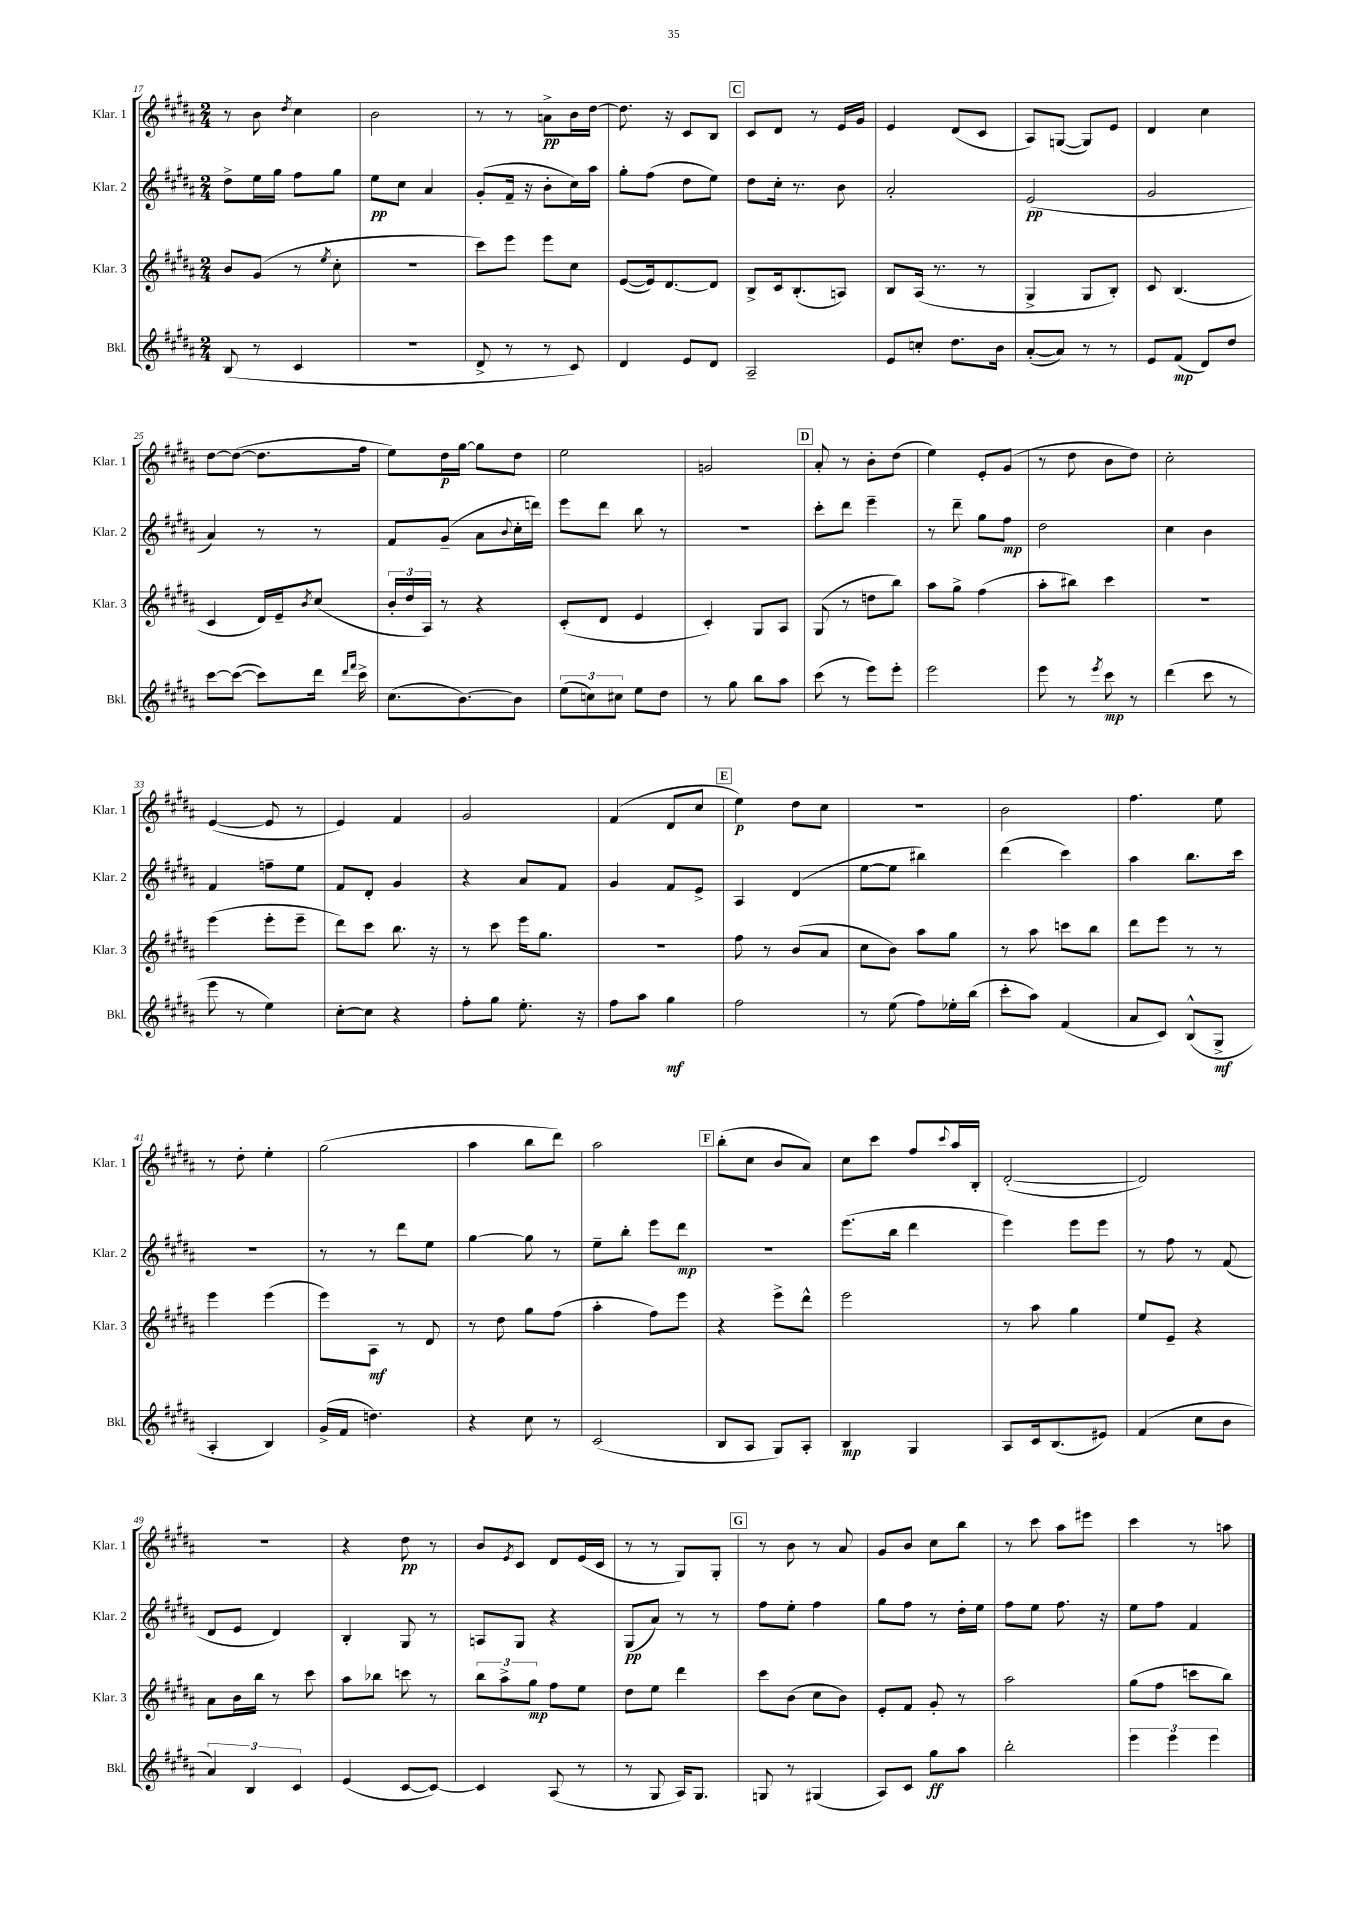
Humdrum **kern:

**kern	**dynam	**kern	**dynam	**kern	**dynam	**kern	**dynam
*part4	*part4	*part3	*part3	*part2	*part2	*part1	*part1
*staff4	*staff4	*staff3	*staff3	*staff2	*staff2	*staff1	*staff1
*I"Bkl.	*	*I"Klar. 3	*	*I"Klar. 2	*	*I"Klar. 1	*
*I'Bkl.	*	*I'Klar. 3	*	*I'Klar. 2	*	*I'Klar. 1	*
*clefG2	*	*clefG2	*	*clefG2	*	*clefG2	*
*k[f#c#g#d#a#]	*	*k[f#c#g#d#a#]	*	*k[f#c#g#d#a#]	*	*k[f#c#g#d#a#]	*
*M2/4	*	*M2/4	*	*M2/4	*	*M2/4	*
=17	=17	=17	=17	=17	=17	=17	=17
(8B/	.	8b/L	.	8dd#^\L	.	8r	.
8r	.	(8g#/J	.	16ee\L	.	8b\	.
.	.	.	.	16gg#\JJ	.	.	.
.	.	.	.	.	.	8qdd#/	.
4c#/	.	8r	.	8ff#\L	.	4cc#\	.
.	.	8qee/	.	.	.	.	.
.	.	8cc#'\	.	8gg#\J	.	.	.
=18	=18	=18	=18	=18	=18	=18	=18
2r	.	2r	.	8ee\L	pp	2b\	.
.	.	.	.	8cc#\J	.	.	.
.	.	.	.	4a#/	.	.	.
=19	=19	=19	=19	=19	=19	=19	=19
8d#^/	.	8ccc#\L)	.	(8g#'/L	.	8r	.
8r	.	8eee\J	.	16f#~/Jk	.	8r	.
.	.	.	.	16r	.	.	.
8r	.	8eee\L	.	8b'\L	.	8an^\L	pp
8c#/)	.	8cc#\J	.	16cc#\L)	.	16b\L	.
.	.	.	.	16aa#\JJ	.	[16dd#\JJ	.
=20	=20	=20	=20	=20	=20	=20	=20
4d#/	.	([8e/L	.	8gg#'\L	.	8.dd#\]	.
.	.	16e/k])	.	(8ff#\J	.	.	.
.	.	[8.d#/	.	.	.	16r	.
8e/L	.	.	.	8dd#\L	.	8c#/L	.
8d#/J	.	8d#/J]	.	8ee\J)	.	8B/J	.
!!LO:REH:place=s1:t=C
=21	=21	=21	=21	=21	=21	=21	=21
2A#~/	.	8B^/L	.	8dd#\L	.	8c#/L	.
.	.	16c#/k	.	16cc#'\Jk	.	8d#/J	.
.	.	(8.B'/	.	8.r	.	.	.
.	.	.	.	.	.	8r	.
.	.	8An/J)	.	8b\	.	16e/LL	.
.	.	.	.	.	.	16g#/JJ	.
=22	=22	=22	=22	=22	=22	=22	=22
8e/L	.	8B/L	.	2a#'/	.	4e/	.
8ccn'/J	.	(16A#/Jk	.	.	.	.	.
.	.	8.r	.	.	.	.	.
8.dd#\L	.	.	.	.	.	(8d#/L	.
.	.	8r	.	.	.	8c#/J	.
16b\Jk	.	.	.	.	.	.	.
=23	=23	=23	=23	=23	=23	=23	=23
([8a#'/L	.	4G#^/	.	(2e/	pp	8A#/L)	.
8a#/J])	.	.	.	.	.	([8Gn/J	.
8r	.	8G#/L	.	.	.	8G/L])	.
8r	.	8B'/J)	.	.	.	8e/J	.
=24	=24	=24	=24	=24	=24	=24	=24
8e/L	.	8c#/	.	2g#/	.	4d#/	.
(8f#/J	mp	(4.B/	.	.	.	.	.
8d#/L)	.	.	.	.	.	4cc#\	.
8dd#/J	.	.	.	.	.	.	.
!!LO:LB:g=z
=25	=25	=25	=25	=25	=25	=25	=25
[8ccc#\L	.	4c#/	.	4a#/)	.	[8dd#\L	.
(8ccc#\J_	.	.	.	.	.	(8dd#\J_	.
8ccc#\L])	.	16d#/LL)	.	8r	.	8.dd#\L]	.
.	.	16e~/J	.	.	.	.	.
.	.	8qb/	.	.	.	.	.
16ddd#\Jk	.	(8cc#/J	.	8r	.	.	.
16qqddd#/LL	.	.	.	.	.	.	.
16qqfff#/JJ	.	.	.	.	.	.	.
16ccc#^\	.	.	.	.	.	16ff#\Jk	.
=26	=26	=26	=26	=26	=26	=26	=26
(8.cc#\L	.	24b'/LL	.	8f#/L	.	8ee\L)	.
.	.	24dd#/	.	.	.	.	.
.	.	24A#/JJ)	.	.	.	.	.
.	.	8r	.	(8g#~/J	.	16dd#\L	p
[8.b\)	.	.	.	.	.	[16gg#\JJ	.
.	.	4r	.	8a#\L	.	8gg#\L]	.
.	.	.	.	8qqb/	.	.	.
8b\J]	.	.	.	16cc#'\L	.	8dd#\J	.
.	.	.	.	16dddn\JJ)	.	.	.
=27	=27	=27	=27	=27	=27	=27	=27
(12ee\L	.	(8c#'/L	.	8eee\L	.	2ee\	.
12ccn\)	.	.	.	.	.	.	.
.	.	8d#/J	.	8ddd#\J	.	.	.
12cc#X\J	.	.	.	.	.	.	.
8ee\L	.	4e/	.	8bb\	.	.	.
8dd#\J	.	.	.	8r	.	.	.
=28	=28	=28	=28	=28	=28	=28	=28
8r	.	4c#'/)	.	2r	.	2gn/	.
8gg#\	.	.	.	.	.	.	.
8bb\L	.	8G#/L	.	.	.	.	.
8aa#\J	.	8A#/J	.	.	.	.	.
!!LO:REH:place=s1:t=D
=29	=29	=29	=29	=29	=29	=29	=29
(8ccc#\	.	(8G#/	.	8ccc#'\L	.	8a#'/	.
8r	.	8r	.	8ddd#\J	.	8r	.
8eee\L)	.	8ddn\L	.	4eee~\	.	8b'\L	.
8eee'\J	.	8bb\J)	.	.	.	(8dd#\J	.
=30	=30	=30	=30	=30	=30	=30	=30
2eee\	.	8aa#\L	.	8r	.	4ee\)	.
.	.	8gg#^\J	.	8ddd#~\	.	.	.
.	.	(4ff#\	.	8gg#\L	.	8e'/L	.
.	.	.	.	8ff#\J	mp	(8g#/J	.
=31	=31	=31	=31	=31	=31	=31	=31
8eee\	.	8aa#'\L	.	2dd#\	.	8r	.
8r	.	8bb#X\J)	.	.	.	8dd#\	.
8qeee/	.	.	.	.	.	.	.
8ccc#\	mp	4ccc#\	.	.	.	8b\L	.
8r	.	.	.	.	.	8dd#\J)	.
=32	=32	=32	=32	=32	=32	=32	=32
(4ddd#\	.	2r	.	4cc#\	.	2cc#'\	.
8ccc#\	.	.	.	4b\	.	.	.
8r	.	.	.	.	.	.	.
!!LO:LB:g=z
=33	=33	=33	=33	=33	=33	=33	=33
8eee\	.	(4eee\	.	4f#/	.	([4e/	.
8r	.	.	.	.	.	.	.
4ee\)	.	8eee'\L	.	8ffn~\L	.	8e/]	.
.	.	8eee~\J	.	8ee\J	.	8r	.
=34	=34	=34	=34	=34	=34	=34	=34
[8cc#'\L	.	8ddd#\L)	.	8f#/L	.	4e/)	.
8cc#\J]	.	8ccc#\J	.	8d#'/J	.	.	.
4r	.	8.bb\	.	4g#/	.	4f#/	.
.	.	16r	.	.	.	.	.
=35	=35	=35	=35	=35	=35	=35	=35
8ff#'\L	.	8r	.	4r	.	2g#/	.
8gg#\J	.	8ccc#\	.	.	.	.	.
8.ee'\	.	16eee\KL	.	8a#/L	.	.	.
.	.	8.gg#\J	.	.	.	.	.
.	.	.	.	8f#/J	.	.	.
16r	.	.	.	.	.	.	.
=36	=36	=36	=36	=36	=36	=36	=36
8ff#\L	.	2r	.	4g#/	.	(4f#/	.
8aa#\J	.	.	.	.	.	.	.
4gg#\	mf	.	.	8f#/L	.	8d#/L	.
.	.	.	.	8e^/J	.	8cc#/J	.
!!LO:REH:place=s1:t=E
=37	=37	=37	=37	=37	=37	=37	=37
2ff#\	.	8ff#\	.	4A#/	.	4ee\)	p
.	.	8r	.	.	.	.	.
.	.	(8b/L	.	(4d#/	.	8dd#\L	.
.	.	8a#/J	.	.	.	8cc#\J	.
=38	=38	=38	=38	=38	=38	=38	=38
8r	.	8cc#\L	.	[8ee\L	.	2r	.
(8ee\	.	8b\J)	.	8ee\J]	.	.	.
8ff#\L)	.	8aa#\L	.	4bb#X\)	.	.	.
16ee-X'\L	.	8gg#\J	.	.	.	.	.
(16bb\JJ	.	.	.	.	.	.	.
=39	=39	=39	=39	=39	=39	=39	=39
8ccc#'\L	.	8r	.	(4ddd#\	.	2b\	.
8aa#\J)	.	8aa#\	.	.	.	.	.
(4f#/	.	8cccn\L	.	4ccc#\)	.	.	.
.	.	8bb\J	.	.	.	.	.
=40	=40	=40	=40	=40	=40	=40	=40
8a#/L	.	8ddd#\L	.	4aa#\	.	4.ff#\	.
8c#/J)	.	8eee\J	.	.	.	.	.
(8B^^/L	.	8r	.	8.bb\L	.	.	.
8G#^/J	mf	8r	.	.	.	8ee\	.
.	.	.	.	16ccc#\Jk	.	.	.
!!LO:LB:g=z
=41	=41	=41	=41	=41	=41	=41	=41
4A#'/	.	4eee\	.	2r	.	8r	.
.	.	.	.	.	.	8dd#'\	.
4B/)	.	(4eee\	.	.	.	4ee'\	.
=42	=42	=42	=42	=42	=42	=42	=42
(16g#^/LL	.	8eee\L)	.	8r	.	(2gg#\	.
16f#/JJ	.	.	.	.	.	.	.
4.ddn\)	.	8A#\J	mf	8r	.	.	.
.	.	8r	.	8ddd#\L	.	.	.
.	.	8d#/	.	8ee\J	.	.	.
=43	=43	=43	=43	=43	=43	=43	=43
4r	.	8r	.	[4gg#\	.	4aa#\	.
.	.	8dd#\	.	.	.	.	.
8cc#\	.	8gg#\L	.	8gg#\]	.	8bb\L	.
8r	.	(8ff#\J	.	8r	.	8ddd#\J)	.
=44	=44	=44	=44	=44	=44	=44	=44
(2c#/	.	4aa#'\	.	8ee~\L	.	2aa#\	.
.	.	.	.	8bb'\J	.	.	.
.	.	8ff#\L)	.	8eee\L	.	.	.
.	.	8eee\J	.	8ddd#\J	mp	.	.
!!LO:REH:place=s1:t=F
=45	=45	=45	=45	=45	=45	=45	=45
8B/L	.	4r	.	2r	.	(8bb'\L	.
8A#/J	.	.	.	.	.	8cc#\J	.
8G#/L)	.	8eee^\L	.	.	.	8b/L	.
8A#'/J	.	8ddd#^^\J	.	.	.	8a#/J)	.
=46	=46	=46	=46	=46	=46	=46	=46
4B/	mp	2eee\	.	(8.eee\L	.	8cc#\L	.
.	.	.	.	.	.	8ccc#\J	.
.	.	.	.	16bb\Jk	.	.	.
4G#/	.	.	.	4ddd#\	.	8ff#/L	.
.	.	.	.	.	.	8qqccc#/	.
.	.	.	.	.	.	16aa#/L	.
.	.	.	.	.	.	16B'/JJ	.
=47	=47	=47	=47	=47	=47	=47	=47
8A#/L	.	8r	.	4eee\)	.	([2d#'/	.
16c#/k	.	8aa#\	.	.	.	.	.
(8.B/	.	.	.	.	.	.	.
.	.	4gg#\	.	8eee\L	.	.	.
8e#X/J)	.	.	.	8eee\J	.	.	.
=48	=48	=48	=48	=48	=48	=48	=48
(4f#/	.	8ee/L	.	8r	.	2d#/])	.
.	.	8e~/J	.	8ff#\	.	.	.
8cc#\L	.	4r	.	8r	.	.	.
8b\J	.	.	.	(8f#/	.	.	.
!!LO:LB:g=z
=49	=49	=49	=49	=49	=49	=49	=49
6a#/)	.	8a#\L	.	8d#/L	.	2r	.
.	.	16b\L	.	8e/J	.	.	.
6B/	.	.	.	.	.	.	.
.	.	16bb\JJ	.	.	.	.	.
.	.	8r	.	4d#/)	.	.	.
6c#/	.	.	.	.	.	.	.
.	.	8ccc#\	.	.	.	.	.
=50	=50	=50	=50	=50	=50	=50	=50
(4e/	.	8aa#\L	.	4B'/	.	4r	.
.	.	8bb-X\J	.	.	.	.	.
[8c#/L	.	8cccn\	.	8G#/	.	8dd#\	pp
8c#/J_)	.	8r	.	8r	.	8r	.
=51	=51	=51	=51	=51	=51	=51	=51
4c#/]	.	12bb\L	.	8An/L	.	8b/L	.
.	.	12aa#^\	.	.	.	.	.
.	.	.	.	.	.	8qe/	.
.	.	.	.	8G#/J	.	8c#/J	.
.	.	12gg#\J	mp	.	.	.	.
(8A#/	.	8ff#\L	.	4r	.	8d#/L	.
8r	.	8ee\J	.	.	.	(16e/L	.
.	.	.	.	.	.	16c#/JJ	.
=52	=52	=52	=52	=52	=52	=52	=52
8r	.	8dd#\L	.	(8G#/L	pp	8r	.
8G#/	.	8ee\J	.	8a#/J)	.	8r	.
16A#/KL)	.	4ddd#\	.	8r	.	8G#/L)	.
8.G#/J	.	.	.	.	.	.	.
.	.	.	.	8r	.	8G#'/J	.
!!LO:REH:place=s1:t=G
=53	=53	=53	=53	=53	=53	=53	=53
8Gn/	.	8ccc#\L	.	8ff#\L	.	8r	.
8r	.	(8b\J	.	8ee'\J	.	8b\	.
(4G#X/	.	8cc#\L	.	4ff#\	.	8r	.
.	.	8b\J)	.	.	.	8a#/	.
=54	=54	=54	=54	=54	=54	=54	=54
8A#/L)	.	8e'/L	.	8gg#\L	.	8g#/L	.
8c#/J	.	8f#/J	.	8ff#\J	.	8b/J	.
8gg#\L	ff	8g#'/	.	8r	.	8cc#\L	.
8aa#\J	.	8r	.	16dd#'\LL	.	8bb\J	.
.	.	.	.	16ee\JJ	.	.	.
=55	=55	=55	=55	=55	=55	=55	=55
2bb'\	.	2aa#\	.	8ff#\L	.	8r	.
.	.	.	.	8ee\J	.	8ccc#\	.
.	.	.	.	8.ff#\	.	8aa#\L	.
.	.	.	.	.	.	8eee#X\J	.
.	.	.	.	16r	.	.	.
=56	=56	=56	=56	=56	=56	=56	=56
6eee\	.	(8gg#\L	.	8ee\L	.	4ccc#\	.
.	.	8ff#\J	.	8ff#\J	.	.	.
6eee\	.	.	.	.	.	.	.
.	.	8cccn\L	.	4f#/	.	8r	.
6eee\	.	.	.	.	.	.	.
.	.	8bb\J)	.	.	.	8aan\	.
==	==	==	==	==	==	==	==
*-	*-	*-	*-	*-	*-	*-	*-
